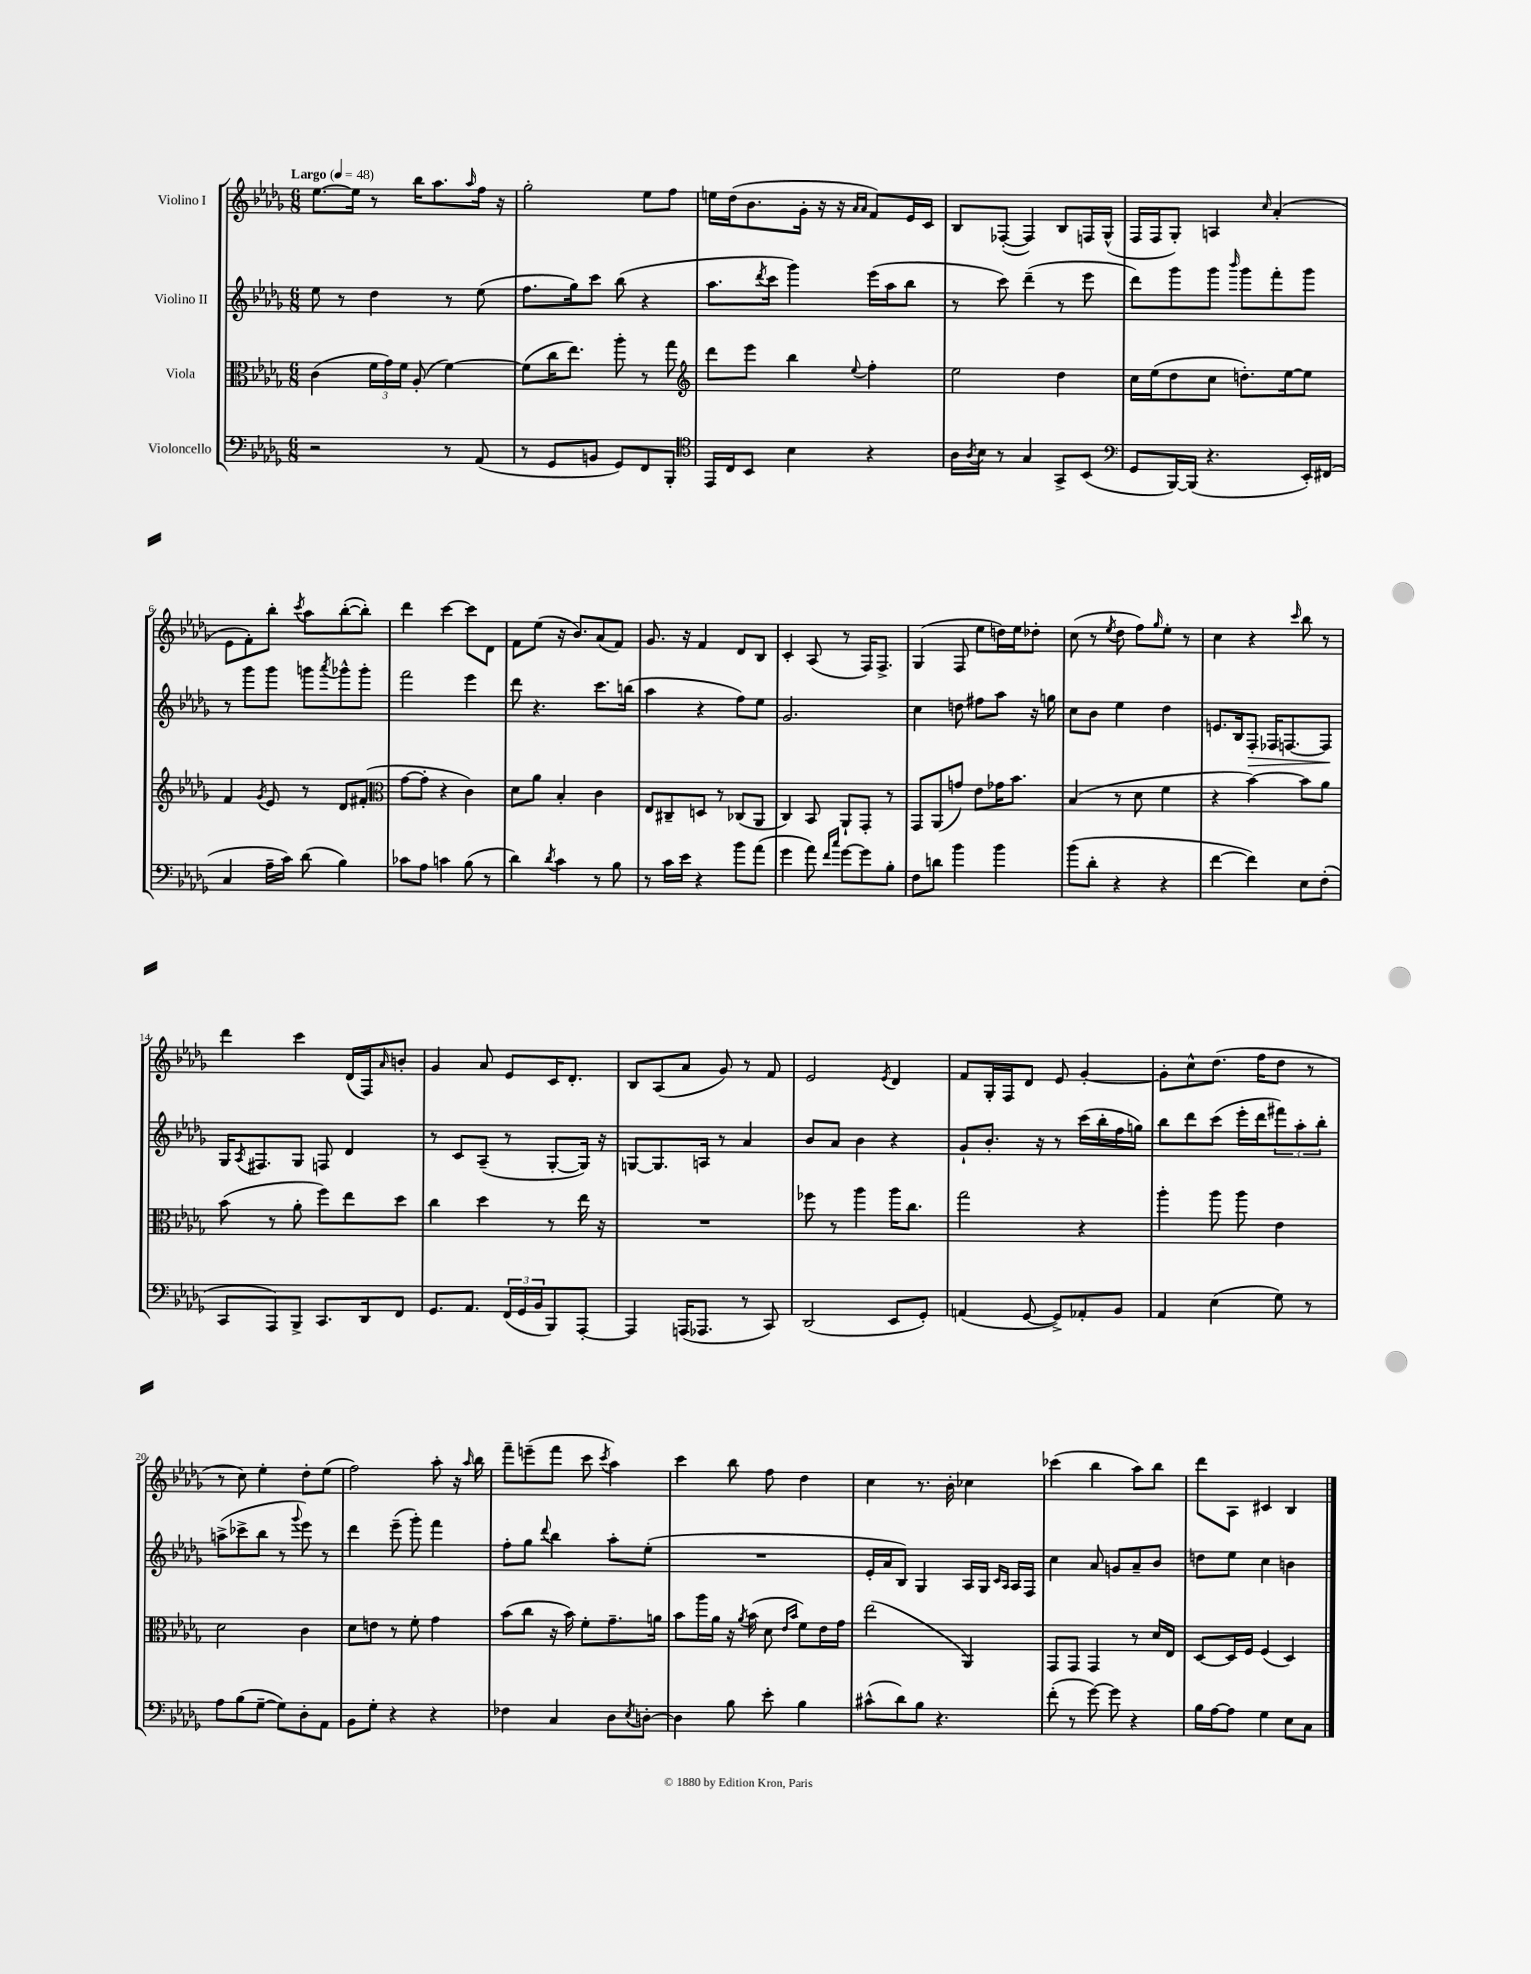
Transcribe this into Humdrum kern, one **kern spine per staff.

**kern	**kern	**kern	**kern
*staff4	*staff3	*staff2	*staff1
*clefF4	*clefC3	*clefG2	*clefG2
*k[b-e-a-d-g-]	*k[b-e-a-d-g-]	*k[b-e-a-d-g-]	*k[b-e-a-d-g-]
*M6/8	*M6/8	*M6/8	*M6/8
*MM48	*MM48	*MM48	*MM48
2r	(4c\	8ee-\	[8.ee-\L
.	.	8r	.
.	.	.	16ee-\]Jk
.	24f\LL	4dd-\	8r
.	24g-\)	.	.
.	24f\JJ	.	.
.	(8A-'/	.	16bb-\LK
.	.	.	8.aa-\
8r	[4f\)	8r	.
.	.	.	16qqaa-/
(8AA-/	.	(8ee-\	16ff\Jk
.	.	.	16r
=	=	=	=
8r	(8f\]L	8.ff\L	2gg-'\
8GG-/L	16cc\K	.	.
.	8.ee-\J)	16gg-\k)	.
8BB/J	.	8ccc\J	.
8GG-/L)	8aa-'\	(8bb-\	.
8FF/	8r	4r	8ee-\L
8BBB-'/J	8gg-\	.	8ff\J
=	=	=	=
*clefC4	*clefG2	*	*
16EE-/LL	8ddd-\L	8.aa-\L	16ee\LL
16C/J	.	.	(16dd-\J
8BB-/J	8eee-\J	.	8.b-\
.	.	8qddd-/	.
.	.	16ccc\Jk	.
4B-\	4bb-\	4ggg-\)	.
.	.	.	16g-'\Jk
.	.	.	16r
.	.	.	16r
.	.	.	16qqa-/LL
.	8qqee-/	.	16qqa-/JJ
4r	4ff'\	(16eee-\LL	8f/L)
.	.	16aa-\J	.
.	.	8bb-\J	16e-/L
.	.	.	16c/JJ
=	=	=	=
16A-\LL	2ee-\	8r	8B-/L
8qA-/	.	.	.
16B-\JJ	.	.	.
8r	.	8ccc\)	([8F-'/J
4G-/	.	(4ddd-~\	4F-/])
8GG-^/L	4dd-\	8r	8B-/L
(8BB-/J	.	8eee-\	16F/L
.	.	.	(16G-^^/JJ
=	=	=	=
*clefF4	*	*	*
8GG-/L	16cc\LL	8ddd-\L)	16F/LL
.	(16ee-\J	.	16F/J
[16BBB-/L)	8dd-\	8ggg-\	8G-'/J)
(16BBB-/]JJ	.	.	.
4.r	8cc\J	8ggg-\J	4A/
.	.	16qqbbb-/	.
.	8.dd'\L)	8ggg-\L	.
.	.	.	16qqcc/
.	.	8fff'\	(4a-'/
.	[16ee-\k	.	.
16EE-'/LL)	8ee-\]J	8ggg-\J	.
(16FF#/JJ	.	.	.
=	=	=	=
4C/	4f/	8r	8e-\L
.	.	8ggg-\L	8f'\)
.	8qg-/	.	.
16A-~\LL	8e-/	8ggg-\J	8bb-'\J
16c\JJ)	.	.	.
.	.	.	8qccc/
(8d-\	8r	8ggg\L	8aa-\L
.	.	8qaaa-/	.
4B-\)	8d-/L	8ggg-^^\	([8bb-'\
.	(8f#'/J	8ggg-'\J	8bb-'\]J)
=	=	=	=
*	*clefC3	*	*
8c-\L	[8g-\L	2fff\	4ddd-\
8A-\J	8g-'\]J	.	.
4c\	4r	.	[4ccc\
(8B-\	4c\)	4eee-\	8ccc\]L
8r	.	.	8d-\J
=	=	=	=
4d-\)	8d-\L	8ddd-\	8f\L
.	8a-\J	4.r	(8ee-\J
8qd-/	.	.	.
4c\	4B-'/	.	16r
.	.	.	8.b-/L)
8r	4c\	8.ccc\L	(8a-/
8B-\	.	.	8f/J)
.	.	(16bb\Jk	.
=	=	=	=
8r	8E-/L	4aa-\	8.g-/
16c\LL	8C#~/	.	.
16e-\JJ	.	.	16r
4r	8D/J	4r	4f/
.	8r	.	.
8b-\L	(8C-/L	8ff\L)	8d-/L
(8a-\J	8AA-/J	8ee-\J	8B-/J
=	=	=	=
4g-\	4C/)	2.g-/	4c'/
8a-\)	8BB-/	.	(8A-/
16qqf/LL	.	.	.
16qqcc/JJ	.	.	.
[8g-\L	8AA-`/L	.	8r
8g-\]	8GG-'/J	.	16F/LK)
.	.	.	8.F^/J
8B-'\J	8r	.	.
=	=	=	=
8F\L	8GG-/L	4cc\	(4G-/
8d\J	(8AA-/	.	.
4b-\	8g/J)	8dd\	8F/
.	8e-\L	8ff#\L	8ee-\L
4b-\	16g-\K	8aa-\J	16dd\L)
.	8.b-\J	.	16ee-\J
.	.	16r	8dd-'\J
.	.	16gg\	.
=	=	=	=
(8b-\L	(4B-/	8cc\L	(8cc\
8d-'\J	.	8b-\J	8r
.	.	.	8qee-/
4r	8r	4ee-\	8dd-\
.	8d-\	.	8ff\L)
.	.	.	16qqgg-/
4r	4f\	4dd-\	8ee-'\J
.	.	.	8r
=	=	=	=
[4f\	4r	8.e/L	4cc\
.	.	16B-/k	.
4f\])	[4b-\)	8F'/J	4r
.	.	16F-/LK	.
.	.	[8.F/	.
.	.	.	16qqccc/
8E-\L	8b-\]L	.	8bb-\
(8F'\J	8a-\J	8F/]J	8r
=	=	=	=
8CC/L	(8b-\	16G-/LK	4ddd-\
.	.	8qA-/	.
.	.	8.F#/	.
8AAA-/)	8r	.	.
8BBB-^/J	8a-'\	8G-/J	4ccc\
8.CC/L	8ff\L)	8F/	.
.	8ee-\	4d-/	(16d-/LL
16DD-/k	.	.	16F/J)
.	.	.	16qqa-/
8FF/J	8dd-\J	.	8b'/J
=	=	=	=
8.GG-/L	4cc\	8r	4g-/
.	.	8c/L	.
8.AA-/J	.	.	.
.	4dd-\	(8A-~/J	8a-/
(24FF/LL	.	8r	8e-/L
24GG-/	.	.	.
24BB-/J	.	.	.
8BBB-/)	8r	[8G-'/L	16c/K
.	.	.	8.d-'/J
[8AAA-'/J	16ee-\	16G-/]Jk)	.
.	16r	16r	.
=	=	=	=
4AAA-/]	2.r	[8G/L	8B-/L
.	.	8.G/]	(8A-/
(16AAA/LK	.	.	8a-/J
8.AAA-/J	.	16A/Jk	.
.	.	8r	8g-/)
8r	.	4a-/	8r
8CC/)	.	.	8f/
=	=	=	=
(2DD-/	8ff-\	8b-/L	2e-/
.	8r	8a-/J	.
.	4aa-\	4b-\	.
.	.	.	8qe-/
8EE-/L	16aa-\LK	4r	4d-/
.	8.cc\J	.	.
8GG-'/J)	.	.	.
=	=	=	=
(4AA/	2gg-\	8g-`/L	8f/L
.	.	8.b-'/J	16G-'/L
.	.	.	16F/J
[8GG-/	.	.	8d-/J
.	.	16r	.
8GG-^/]L)	.	8r	8e-/
8AA-'/	4r	(16ccc\LL	[4g-'/
.	.	16bb-'\	.
8BB-/J	.	16ff\	.
.	.	16gg\JJ)	.
=	=	=	=
4AA-/	4aa-'\	8bb-\L	8g-'\]L
.	.	8ddd-\	8cc^^\
(4E-\	8aa-\	(8ccc\J	(8.dd-\J
.	8aa-\	16eee-'\LL	.
.	.	16ddd-\J	16ff\LK
8G-\)	4e-\	12fff#\)	8dd-\J
.	.	12aa-'\	.
8r	.	.	8r
.	.	12bb-'\J	.
=	=	=	=
8A-\L	2d-\	(8aa^\L	8r
(8B-\	.	8ccc-^\	8cc\)
[8G-~\J	.	8bb-\J	4ee-'\
8G-\]L)	.	8r	.
.	.	8qqggg-/	.
8D-'\	4c\	8eee-\)	8dd-'\L
8AA-\J	.	8r	(8ee-\J
=	=	=	=
8BB-\L	8d-\L	4ddd-\	2ff\)
8G-'\J	8e\J	.	.
4r	8r	(8eee-~\	.
.	8f'\	8ggg-'\)	.
4r	4g-\	4fff\	8aa-'\
.	.	.	16r
.	.	.	16qqaa-/
.	.	.	16bb-\
=	=	=	=
4F-\	(8b-\L	8ff'\L	8fff~\L
.	8cc\J	8gg-\J	(8eee~\
.	.	8qqddd-/	.
4C/	16r	4bb-\	8fff\J
.	16b-\)	.	.
.	8f'\L	.	8ccc\
.	.	.	8qccc/
8D-\L	8.g-~\	8aa-'\L	4aa-\)
8qE-/	.	.	.
[8D'\J	.	(8ee-'\J	.
.	16a\Jk	.	.
=	=	=	=
4D\]	8b-\L	2.r	4ccc\
.	16aa-\L	.	.
.	16a-\JJ	.	.
8B-\	16r	.	8bb-\
.	8qa-/	.	.
.	(16b-\	.	.
8e-'\	8d-\	.	8ff\
.	16qqe-/LL	.	.
.	16qqb-/JJ	.	.
4B-\	8f\L)	.	4dd-\
.	16e-\L	.	.
.	16g-\JJ	.	.
=	=	=	=
(8c#^^\L	(2ee-\	16e-'/LL	4cc\
.	.	16a-/J	.
8d-\)	.	8B-/J)	.
8B-\J	.	4G-/	8.r
4.r	.	.	.
.	.	.	16b-'\
.	4AA-/)	16A-/LL	4cc-\
.	.	16G-/JJ	.
.	.	16qqc/LL	.
.	.	16qqA-/JJ	.
.	.	16A-/LL	.
.	.	16F/JJ	.
=	=	=	=
(8f'\	8GG-/L	4cc\	(4ccc-\
8r	8GG-/J	.	.
[8g-\)	4GG-/	8a-/	4bb-\
8g-\]	.	8g/L	.
4r	8r	8a-~/	8aa-\L)
.	16d-/LL	8b-/J	8bb-\J
.	16E-/JJ	.	.
=	=	=	=
16B-\LL	[8D-/L	8dd\L	8ddd-\L
[16A-\J	.	.	.
8A-\]J	16D-/]L	8ee-\J	8A-\J
.	16F/JJ	.	.
4G-\	(4F/	4cc\	4c#/
8E-\L	4D-/)	4b\	4B-/
8C\J	.	.	.
==	==	==	==
*-	*-	*-	*-
